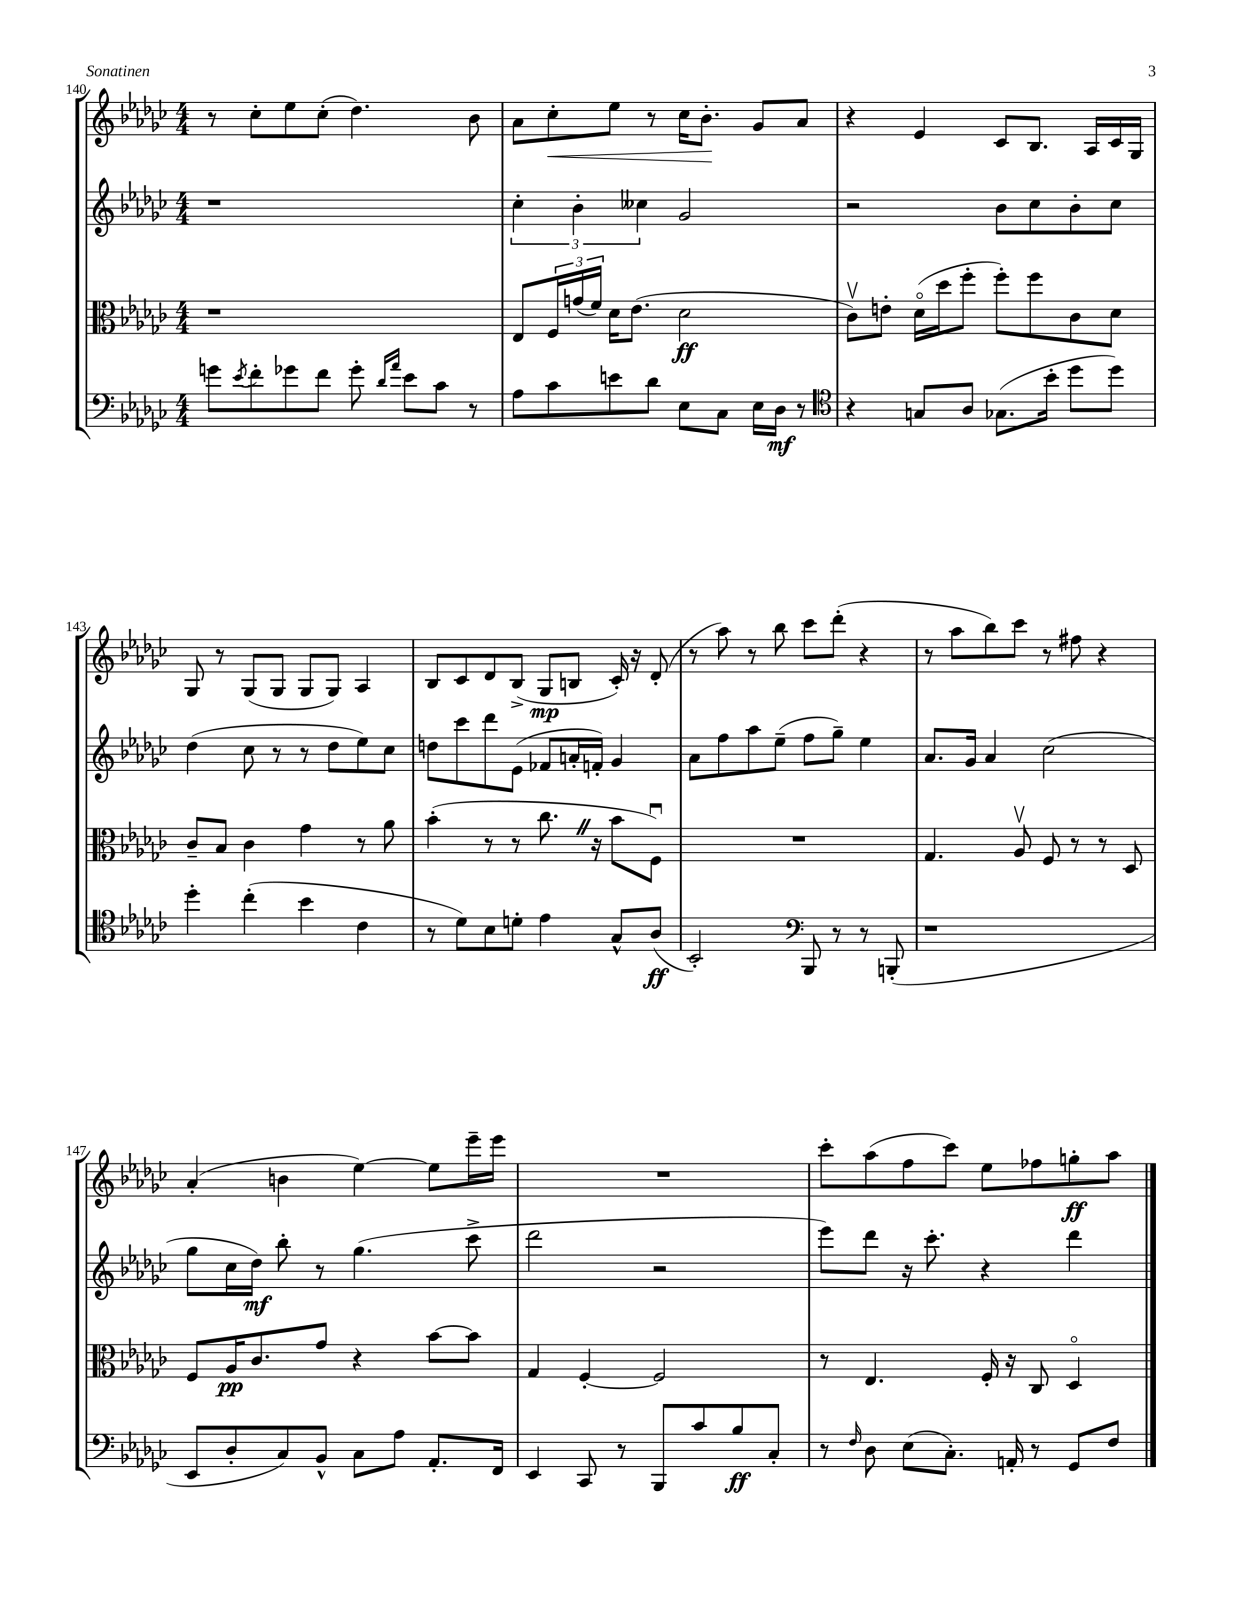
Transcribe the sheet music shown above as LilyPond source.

<<
\new StaffGroup <<
\new Staff = "s0" {
    \clef treble \key ges \major \numericTimeSignature \time 4/4
    r8 ces''8-. ees''8 ces''8-.( des''4.) bes'8 |
    aes'8 ces''8-.\< ees''8 r8 ces''16 bes'8.-.\! ges'8 aes'8 |
    r4 ees'4 ces'8 bes8. aes16 ces'16 ges16 |
    ges8 r8 ges8( ges8 ges8 ges8) aes4 |
    bes8 ces'8 des'8 bes8->( ges8\mp b8 ces'16-.) r16 des'8-.( |
    r8 aes''8) r8 bes''8 ces'''8 des'''8-.( r4 |
    r8 aes''8 bes''8) ces'''8 r8 fis''8 r4 |
    aes'4-.( b'4 ees''4~) ees''8 ees'''16-- ees'''16 |
    R1 |
    ces'''8-. aes''8( f''8 ces'''8) ees''8 fes''8 g''8-.\ff aes''8 \bar "|." |
}
\new Staff = "s1" {
    \clef treble \key ges \major \numericTimeSignature \time 4/4
    r1 |
    \tuplet 3/2 { ces''4-. bes'4-. ceses''4 } ges'2 |
    r2 bes'8 ces''8 bes'8-. ces''8 |
    des''4( ces''8 r8 r8 des''8 ees''8) ces''8 |
    d''8 ces'''8 des'''8 ees'8( fes'8 a'16-. f'16-.) ges'4 |
    aes'8 f''8 aes''8 ees''8--( f''8 ges''8--) ees''4 |
    aes'8. ges'16 aes'4 ces''2( |
    ges''8 ces''16 des''16\mf) bes''8-. r8 ges''4.( ces'''8-> |
    des'''2 r2 |
    ees'''8) des'''8 r16 ces'''8.-. r4 des'''4 \bar "|." |
}
\new Staff = "s2" {
    \clef alto \key ges \major \numericTimeSignature \time 4/4
    r1 |
    ees8 \tuplet 3/2 { f16 g'16( f'16) } des'16 ees'8.( des'2\ff |
    ces'8\upbow) e'8-. des'16\flageolet( des''16 f''8-. f''8-.) f''8 ces'8 des'8 |
    ces'8-- bes8 ces'4 ges'4 r8 aes'8 |
    bes'4-.( r8 r8 ces''8. \once \override BreathingSign.text = \markup { \musicglyph "scripts.caesura.straight" } \breathe r16 bes'8 f8\downbow) |
    R1 |
    ges4. aes8\upbow f8 r8 r8 des8 |
    f8 aes16\pp ces'8. ges'8 r4 bes'8~ bes'8 |
    ges4 f4~-. f2 |
    r8 ees4. f16-. r16 ces8 des4\flageolet \bar "|." |
}
\new Staff = "s3" {
    \clef bass \key ges \major \numericTimeSignature \time 4/4
    g'8 \acciaccatura { ees'8 } f'8-. ges'8 f'8 ges'8-. \grace { des'16 aes'16 } ees'8 ces'8 r8 |
    aes8 ces'8 e'8 des'8 ees8 ces8 ees16 des16\mf r8 |
    \clef tenor r4 g8 aes8 ges8.( bes'16-. des''8 des''8) |
    des''4-. ces''4-.( bes'4 ces'4 |
    r8 des'8) bes8 d'8-. ees'4 ges8-^ aes8\ff( |
    bes,2-.) \clef bass bes,,8 r8 r8 b,,8-.( |
    r1 |
    ees,8 des8-. ces8) bes,8-^ ces8 aes8 aes,8.-. f,16 |
    ees,4 ces,8 r8 bes,,8 ces'8 bes8\ff ces8-. |
    r8 \grace { f16 } des8 ees8( ces8.-.) a,16-. r8 ges,8 f8 \bar "|." |
}
>>
>>
\layout { \context { \Score currentBarNumber = #140 } }
